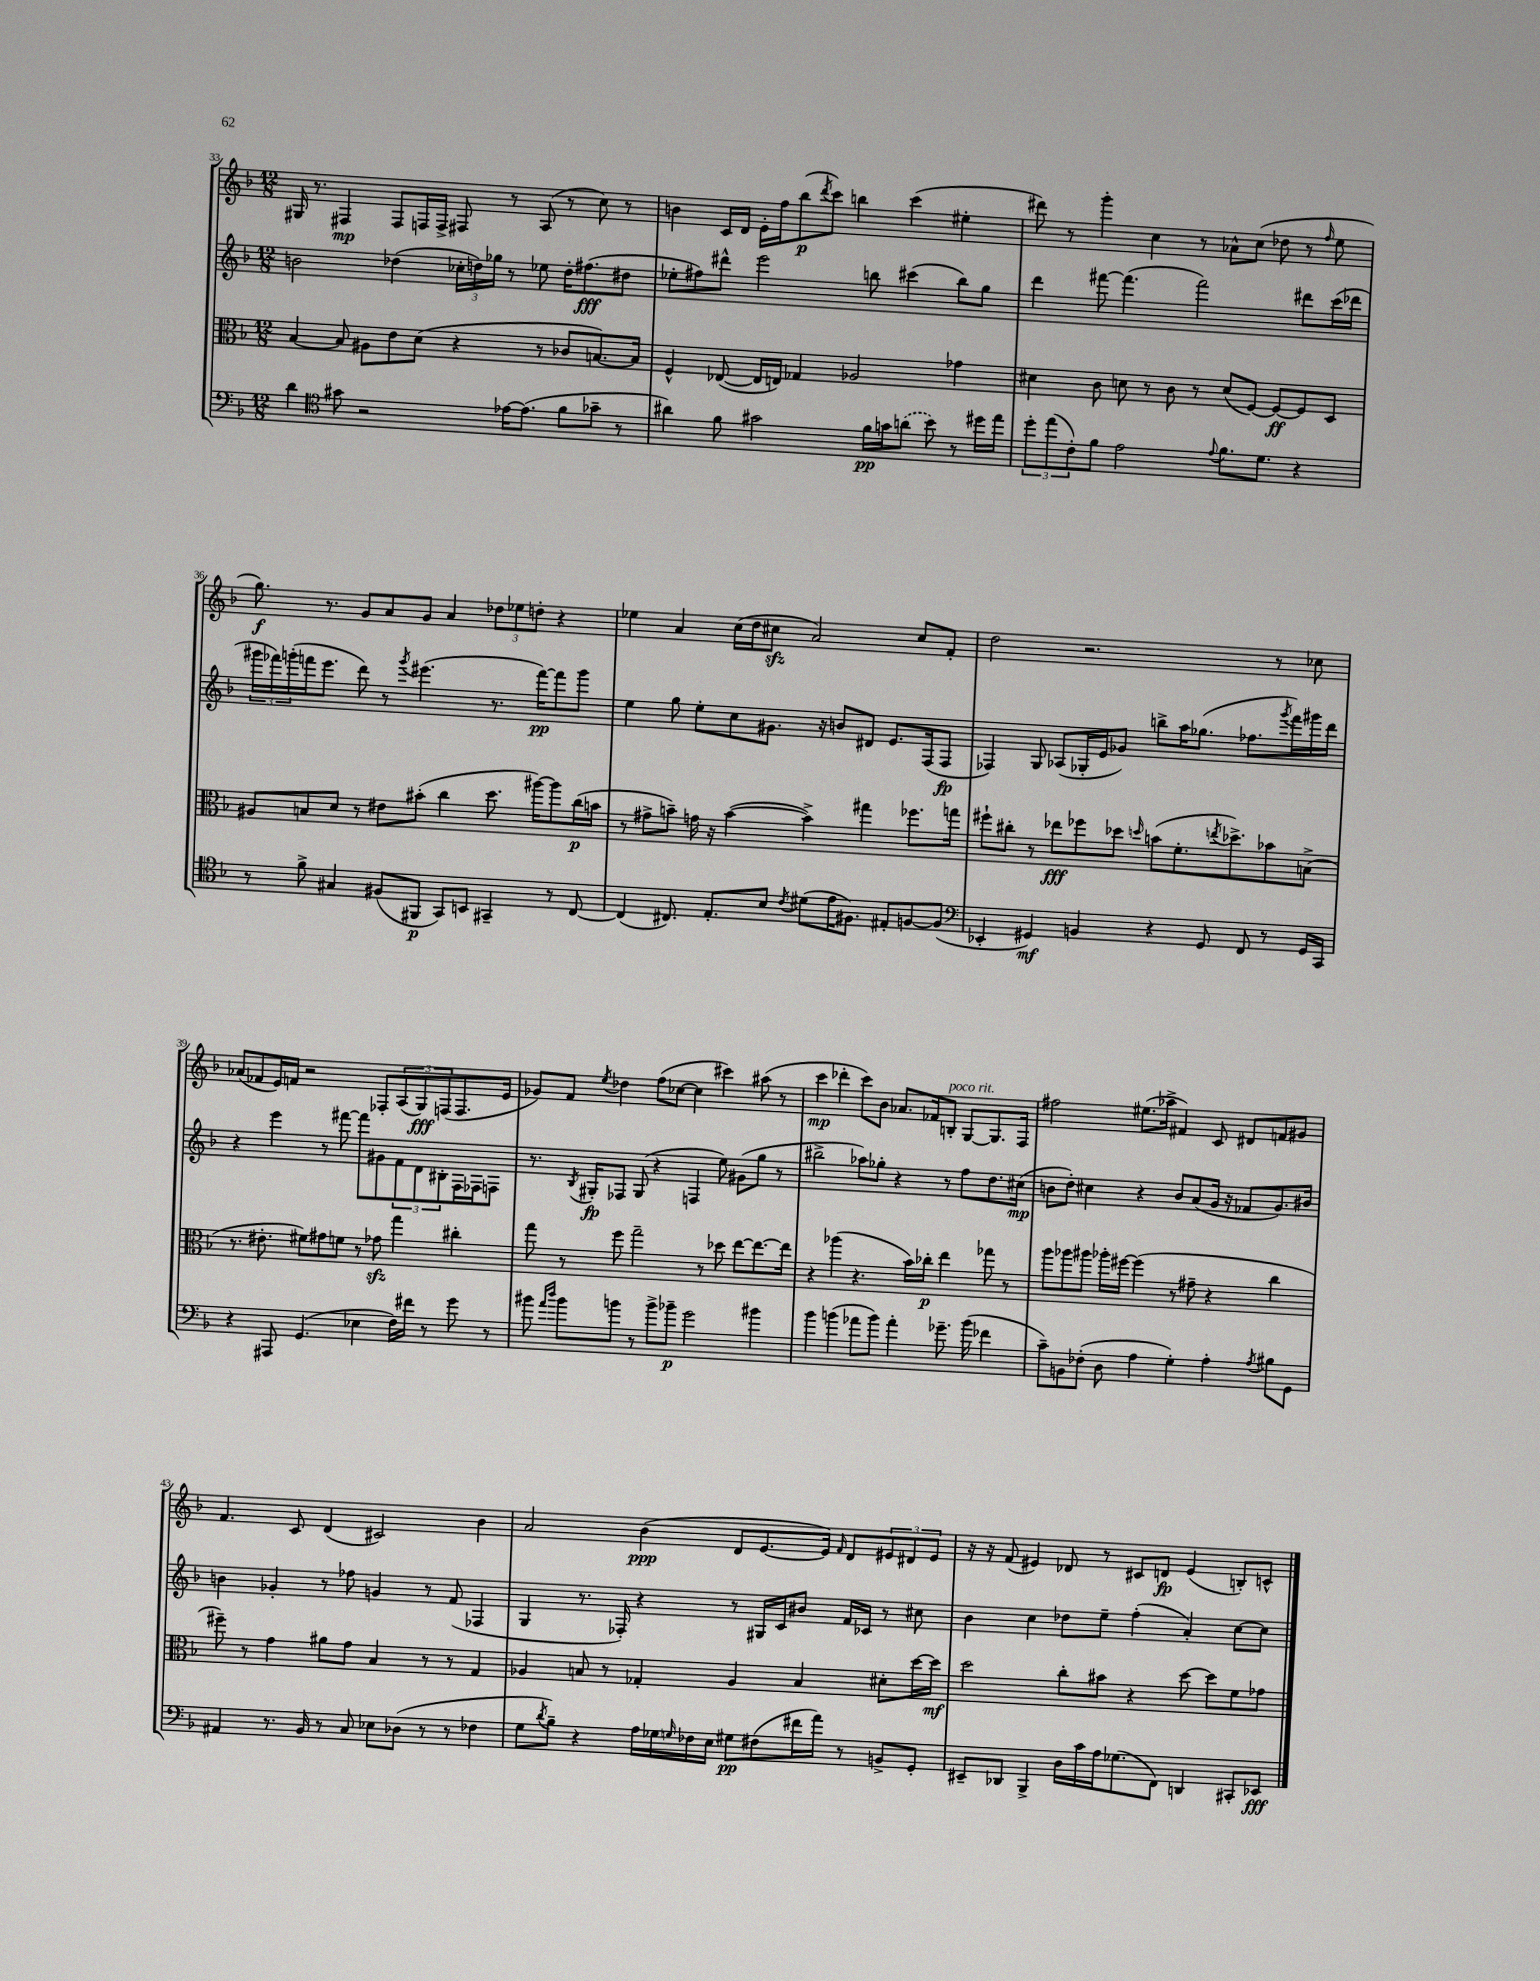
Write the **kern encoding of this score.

**kern	**kern	**kern	**kern
*staff4	*staff3	*staff2	*staff1
*clefF4	*clefC3	*clefG2	*clefG2
*k[b-]	*k[b-]	*k[b-]	*k[b-]
*M12/8	*M12/8	*M12/8	*M12/8
4d\	[4B-/	2b\	16G#/
.	.	.	8.r
*clefC4	*	*	*
8g#\	8B-/]	.	4F#/
2r	8A#\L	.	.
.	8e\	(4dd-\	8F#/L
.	(8d\J	.	16F/L
.	.	.	16F^/JJ
.	4r	24cc-'\LL	8F#/
.	.	24dd\)	.
.	.	24gg-\JJ	.
[16e-\LK	.	8r	8r
(8.e-\]J	.	.	.
.	8r	8ee-\	(8A/
8f\L	8c-/L	16dd'\LK	8r
.	.	(8.ff#\	.
8g-~\J	[8.B/)	.	8cc\)
8r	.	8dd#\J	8r
.	16B/]Jk	.	.
=	=	=	=
4a#\)	4F^^/	8ee-'\L	4b\
.	.	8ff#\)	.
8f\	([8E-/	8ddd#^^\J	16c/LL
.	.	.	16d/JJ
2g#\	16E-/]LL	2eee\	16e'\LL
.	16E/JJ)	.	16ff\J
.	4G-/	.	(8bb-\
.	.	.	8qddd/
.	.	.	8ccc\J)
.	2A-/	.	4bb\
16f\LL	.	8bb\	.
16g\J	.	.	.
(8a\J	.	(4ccc#\	(4ccc\
8b-\)	.	.	.
8r	4g-\	8bb\L)	4ee#'\
16dd#\LL	.	8gg\J	.
16ee\JJ	.	.	.
=	=	=	=
12dd'\L	4d#\	4ddd\	8ddd#\)
(12ee\	.	.	.
.	.	.	8r
12c'\)	.	.	.
8f\J	8c\	[8fff#\	4ggg'\
2e\	8d\	(4.fff#\]	.
.	8r	.	4cc\
.	8c\	.	.
.	8r	2fff#\)	8r
8qqe/	.	.	.
8.f\L	(8d/L	.	8a-^^\L
.	[8F/J)	.	(8cc\J
8.d\J	.	.	.
.	8F/_L	.	8dd-\
4r	8F/]	8ddd#\L	8r
.	.	.	16qqff/
.	8D/J	(16ccc\L	8ee\
.	.	16ddd-\JJ	.
=	=	=	=
8r	8A#/L	24ggg#\LL	8.gg\)
.	.	24fff-\)	.
.	.	(24ggg'\	.
8f^\	8B/	16fff\J	.
.	.	8.eee\J	8.r
4G#/	8d/J	.	.
.	8r	8ddd\)	8g/L
(8F#/L	8e#\L	8r	8a/
.	.	8qggg/	.
8FF#/J	(8b#'\J	(4.eee#\	8g/J
8GG/L)	4cc\	.	4a/
8BB/J	.	.	.
4GG#~/	8.dd\	8.r	12dd-\L
.	.	.	12ee-\
.	.	.	12dd'\J
.	[16aa#\LK)	[16fff\LK)	.
8r	8aa#\]	8fff\]	4r
[8C/	(16cc\L	8ggg\J	.
.	16b\JJ	.	.
=	=	=	=
(4C/]	8r	4ee\	4ee-\
.	8g#^\L	.	.
8.C#/)	8b~\J)	8gg\	4a/
.	16g\	8ee'\L	.
8.E'/L	16r	.	.
.	([4b\	8cc\	(16cc\LL
.	.	.	16dd\J
8B-/J	.	8.g#\J	8cc#\J
8qc/	.	.	.
(8d#\L	4b^\])	.	2a/)
.	.	16r	.
16e\K	.	8b/L	.
8.F#\J)	.	.	.
.	4gg#\	8d#/J	.
8E#'/L	.	8.e/L	.
[8F/	8.ff-\L	.	8cc#/L
.	.	(16F/k	.
(8F/]J	.	8F/J	8f'/J
.	16gg\Jk	.	.
=	=	=	=
*clefF4	*	*	*
4EE-'/	8ff#`\L	4F-/)	2dd\
.	8cc#'\J	.	.
4GG#/)	8r	8G/	.
.	8ee-\L	(8A-/L	.
4BB/	8ff-\	16G-'/L	2.r
.	.	16e/J	.
.	8dd-\J	8g-/J)	.
.	16qqdd/	.	.
4r	(8b\L	8bb^\L	.
.	8.f'\	16aa\K	.
.	.	(8.gg-\J	.
8GG#/	.	.	.
.	8qee/	.	.
.	8.dd-^\)	.	.
8FF/	.	8.ff-\L	.
8r	8b-\	.	8r
.	.	8qggg/	.
.	.	16fff\L)	.
16GG#/LL	(8B^\J	16ggg#\	8cc-\
16CC/JJ	.	16ddd\JJ	.
=	=	=	=
4r	8.r	4r	(8a-/L
.	.	.	8f-/
.	8.e#'\	.	.
8AAA#/	.	4eee\	16e/L)
.	.	.	16f/JJ
(4.GG/	8f#\L)	.	2r
.	8g#\	8r	.
.	8f\J	[8fff#\	.
4E-\	8r	8fff#\]L	.
.	8g-\	8g#\	8F-'/L
16F\LL)	4gg\	12f\	(12A/
16f#\JJ	.	.	.
.	.	12d\	12G/)
8r	.	.	.
.	.	12B#'\	(12F/
8g\	4cc#'\	16F\L	8.F/
.	.	16F-\J	.
8r	.	8F\J	.
.	.	.	16e/Jk
=	=	=	=
8b#\	8gg\	8.r	8g-/L)
16qqa/LL	.	.	.
16qqdd/JJ	.	.	.
8b#\L	8r	.	8f/J
.	.	8qB-/	.
.	.	16G#'/LK	.
.	.	.	8qee/
8b\J	8ff\	8F-/J	4dd-\
8r	2gg~\	(8G#/	.
8b^\L	.	4r	(8ff\L
8b-~\J	.	.	[8cc-\J
2g\	.	4F/	4cc-\]
.	8r	.	.
.	8dd-\	8ee\)	4ccc#\)
.	[8ee\L	(8g#\L	.
4b#\	8.ee\_	8gg\J	(8aa#\
.	.	8r	8r
.	16ee\]Jk	.	.
=	=	=	=
4b-\	4r	2bb#^\	4ccc\
(4b\	(4aa-\	.	4ddd-'\
8a-\L	4.r	8aa-\L)	8ccc\L)
8b\J)	.	8gg-'\J	8b-\J
4a-'\	.	4r	8.a-/L
.	16b-\LL)	.	.
.	16cc-'\JJ	.	16f-/k
8.g-~\	4ee\	8r	8B'/J
.	.	8ff\L	[8G/L
(16b\	.	.	.
4f-\	8gg-\	8.dd\	8.G/]
.	8r	.	.
.	.	(16cc#\Jk	16F/Jk
=	=	=	=
8c~\L)	8aa\L	8b\L	2ff#\
8BB\	8aa-\	8dd'\J)	.
(8F-'\J	8aa#\J	4cc#\	.
8D\	16aa-'\LL	.	.
.	[16ff#\JJ	.	.
4A\	(4ff#\]	4r	(8.ee#\L
.	.	.	16aa-^\Jk
4G'\)	8r	8b/L	4f#/)
.	8g#~\	(8a/	.
4A'\	4r	16g/Jk	8c/
.	.	16r	.
.	.	8f-/L	8d#/L
8qA/	.	.	.
8B#\L	4cc\	8.g/)	8f/
8GG\J	.	.	8g#/J
.	.	16b#/Jk	.
=	=	=	=
4AA#/	8ff#~\)	4b\	4.f/
.	8r	.	.
8.r	4g\	4g-'/	.
.	.	.	8c/
16BB-/	.	.	.
8r	8a#\L	8r	(4d/
8C/	8g\J	8ff-\	.
8E-\L	4B-/	4g/	2c#/)
(8D-\J	.	.	.
8r	8r	8r	.
8r	8r	(8f/	.
4F-\	4G/	4F-/	4b-\
=	=	=	=
8G\L	4A-/	4G/	2a/
8qd/	.	.	.
8B-~\J)	.	.	.
4r	8B/	8.r	.
.	8r	.	.
.	.	16F-'/)	.
16A\LL	4G-'/	4r	(4b-\
16G-\	.	.	.
16qqG/	.	.	.
16F-\	.	.	.
16E\JJ	.	.	.
8G#\L	4A-/	8r	8d/L
(8F#\	.	16G#/LL	[8.e/
.	.	16c/J	.
16f#\L	4B/	8b#/J	.
16a\JJ)	.	.	16e/]Jk)
.	.	.	16qqf/
8r	.	16f/LL	8d/L
.	.	16c-/JJ	.
8BB^/L	8d#'\L	8r	12e#/
.	.	.	12d#/
8GG'/J	[16dd\L	8cc#\	.
.	.	.	12e#/J
.	16dd\]JJ	.	.
=	=	=	=
8EE#~/L	2dd\	4b-\	16r
.	.	.	16r
8DD-/J	.	.	(8f/
4BBB-^/	.	4cc\	4e#/)
16D\LL	8cc'\L	8dd-\L	8d-/
16c\	.	.	.
16A\J	8b#\J	8ee~\J	8r
(8.G-\	.	.	.
.	4r	(4ff'\	8c#/L
8FF\J)	.	.	8d/J
4DD/	[8dd\	4a'/)	(4e#/
.	8dd\]L	.	.
8CC#'/L	8f\	[8cc\L	8B'/L)
8EE-/J	8g-\J	8cc\]J	8c^^/J
==	==	==	==
*-	*-	*-	*-
